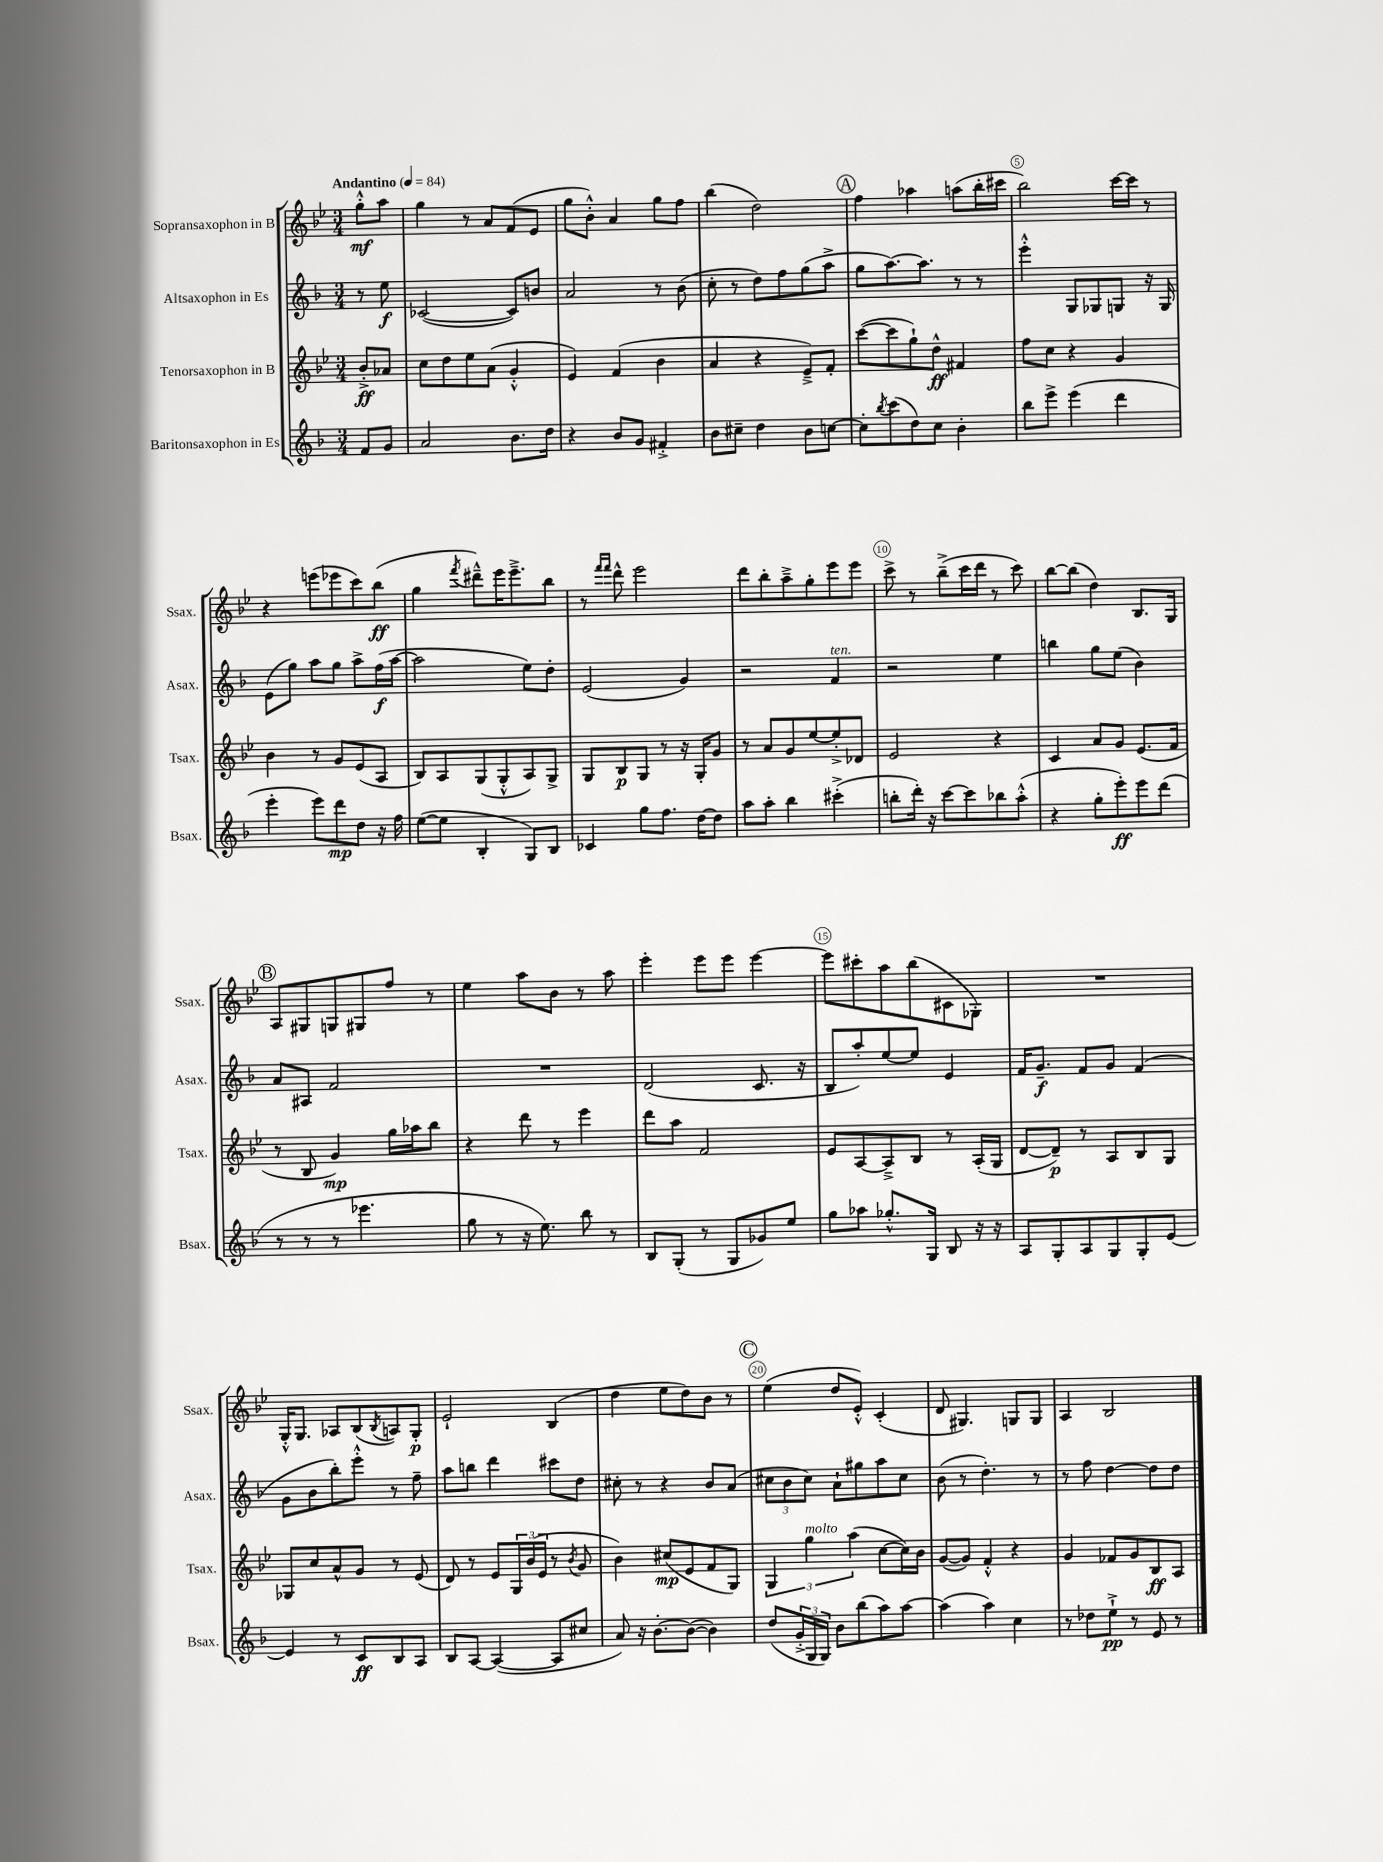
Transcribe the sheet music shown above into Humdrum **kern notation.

**kern	**dynam	**kern	**dynam	**kern	**dynam	**kern	**dynam
*part4	*part4	*part3	*part3	*part2	*part2	*part1	*part1
*staff4	*staff4	*staff3	*staff3	*staff2	*staff2	*staff1	*staff1
*I"Baritonsaxophon in Es	*	*I"Tenorsaxophon in B	*	*I"Altsaxophon in Es	*	*I"Sopransaxophon in B	*
*I'Bsax.	*	*I'Tsax.	*	*I'Asax.	*	*I'Ssax.	*
*clefG2	*	*clefG2	*	*clefG2	*	*clefG2	*
*k[b-]	*	*k[b-e-]	*	*k[b-]	*	*k[b-e-]	*
*M3/4	*	*M3/4	*	*M3/4	*	*M3/4	*
*MM84	*	*MM84	*	*MM84	*	*MM84	*
=	=	=	=	=	=	=	=
!	!	!	!	!	!	!LO:TX:a:B:t=Andantino	!
8f/L	.	8b-'^/L	ff	8r	.	8gg'^^\L	mf
8g/J	.	8a-X/J	.	8ee\	f	8aa\J	.
=1	=1	=1	=1	=1	=1	=1	=1
2a/	.	8cc\L	.	([2c-X/	.	4gg\	.
.	.	8dd\	.	.	.	.	.
.	.	8ee-\	.	.	.	8r	.
.	.	(8a\J	.	.	.	8a/L	.
8.b-\L	.	4g'^^/	.	8c-/L])	.	(8f/	.
.	.	.	.	8bn/J	.	8e-/J	.
16dd\Jk	.	.	.	.	.	.	.
=2	=2	=2	=2	=2	=2	=2	=2
4r	.	4e-/)	.	2a/	.	8gg\L	.
.	.	.	.	.	.	8b-'^^\J)	.
8b-/L	.	(4f/	.	.	.	4a/	.
8g/J	.	.	.	.	.	.	.
4f#X'^/	.	4b-\	.	8r	.	8gg\L	.
.	.	.	.	(8b-\	.	8ff\J	.
=3	=3	=3	=3	=3	=3	=3	=3
8b-\L	.	4a/	.	8cc'\	.	(4bb-\	.
8cc#X~\J	.	.	.	8r	.	.	.
4dd\	.	4r	.	8dd\L)	.	2dd\)	.
.	.	.	.	8ff\	.	.	.
8b-\L	.	8e-~^/L)	.	(8gg\	.	.	.
[8ccn\J	.	8f'/J	.	8aa^\J	.	.	.
!!LO:REH:place=s1:t=A
=4	=4	=4	=4	=4	=4	=4	=4
8cc'\L]	.	([8ccc\L	.	8gg\L	.	4ff\	.
8qbb-/	.	.	.	.	.	.	.
(8ccc\	.	8ccc\]	.	[8.aa\)	.	.	.
8dd\)	.	8gg`\)	.	.	.	4aa-X\	.
.	.	.	.	8.aa\J]	.	.	.
8cc\J	.	8dd^^\J	ff	.	.	.	.
4b-'\	.	4f#X/	.	8r	.	(8aan\L	.
.	.	.	.	8r	.	16bb-'\L	.
.	.	.	.	.	.	16ccc#X\JJ	.
=5	=5	=5	=5	=5	=5	=5	=5
8bb-\L	.	8ff\L	.	4eee'^^\	.	2bb-\)	.
8eee^\J	.	8cc\J	.	.	.	.	.
(4eee\	.	4r	.	8G/L	.	.	.
.	.	.	.	8G-X/	.	.	.
4ddd\	.	4g/	.	8Gn/J	.	[16ccc\LL	.
.	.	.	.	.	.	16ccc\JJ]	.
.	.	.	.	16r	.	8r	.
.	.	.	.	16G/	.	.	.
!!LO:LB:g=z
=6	=6	=6	=6	=6	=6	=6	=6
4eee'\	.	4b-\	.	(8e\L	.	4r	.
.	.	.	.	8gg\J)	.	.	.
8eee\L)	.	8r	.	8aa\L	.	(8eeen\L	.
8ddd\	mp	8g/L	.	8gg\J	.	8eee-X\	.
8dd\J	.	(8e-/	.	8aa^\L	.	8ccc\)	.
16r	.	8A/J	.	(16ff\L	f	(8bb-\J	ff
16ff\	.	.	.	[16aa\JJ	.	.	.
=7	=7	=7	=7	=7	=7	=7	=7
([8ee\L	.	8B-/L)	.	2aa\]	.	4gg\	.
8ee\J]	.	8A/	.	.	.	.	.
.	.	.	.	.	.	8qfff/	.
4B-'/	.	(8G/	.	.	.	8ddd#X~^^\L)	.
.	.	8G'^^/	.	.	.	16eee-\K	.
.	.	.	.	.	.	8.eee-~^\	.
8G/L)	.	8A/)	.	8ee\L)	.	.	.
8B-/J	.	8G^/J	.	8dd'\J	.	8bb-\J	.
=8	=8	=8	=8	=8	=8	=8	=8
4c-X/	.	8G/L	.	(2e/	.	8r	.
.	.	.	.	.	.	16qqfff/LL	.
.	.	.	.	.	.	16qqfff/JJ	.
.	.	8B-/	p	.	.	8ddd^^\	.
8gg\L	.	8G/J	.	.	.	2eee-\	.
8.ff\J	.	8r	.	.	.	.	.
.	.	16r	.	4g/)	.	.	.
[16dd\KL	.	16G'/KL	.	.	.	.	.
8dd\J]	.	8g/J	.	.	.	.	.
=9	=9	=9	=9	=9	=9	=9	=9
8aa\L	.	8r	.	2r	.	8ddd\L	.
8aa'\J	.	8a/L	.	.	.	8bb-'\	.
4bb-\	.	8g/	.	.	.	8aa~^\	.
.	.	[8ee-/	.	.	.	8gg'\	.
!	!	!	!	!LO:TX:a:i:t=ten.	!	!	!
(4ccc#X'^\	.	8ee-'^/]	.	4f/	.	8eee-\	.
.	.	8d-X/J	.	.	.	8eee-\J	.
=10	=10	=10	=10	=10	=10	=10	=10
8bbn'\L	.	2e-/	.	2r	.	8ccc^\	.
16ddd'\Jk)	.	.	.	.	.	8r	.
16r	.	.	.	.	.	.	.
[8ccc\L	.	.	.	.	.	(8bb-~^\L	.
8ccc\]	.	.	.	.	.	16ccc\L	.
.	.	.	.	.	.	16ddd\JJ	.
8bb-X\	.	4r	.	4ee\	.	8r	.
(8aa'^^\J	.	.	.	.	.	8ccc\)	.
=11	=11	=11	=11	=11	=11	=11	=11
4r	.	4c/	.	4bbn\	.	[8bb-\L	.
.	.	.	.	.	.	(8bb-\J]	.
8gg'\L	.	8a/L	.	8gg\L	.	4dd\)	.
8eee'\)	ff	8g/J	.	(8ee\J	.	.	.
8eee\	.	(8.e-/L	.	4b-\)	.	8.B-/L	.
(8ddd\J	.	.	.	.	.	.	.
.	.	16f/Jk	.	.	.	16G/Jk	.
!!LO:LB:g=z
!!LO:REH:place=s1:t=B
=12	=12	=12	=12	=12	=12	=12	=12
8r	.	8r	.	8a/L	.	8A/L	.
8r	.	8B-/	.	8A#X/J	.	8G#X/	.
8r	.	4g/)	mp	2f/	.	8Gn/	.
4.eee-X\	.	.	.	.	.	8G#X/	.
.	.	16gg\LL	.	.	.	8ff/J	.
.	.	16aa-X\J	.	.	.	.	.
.	.	8bb-\J	.	.	.	8r	.
=13	=13	=13	=13	=13	=13	=13	=13
8gg\	.	4r	.	2.r	.	4ee-\	.
8r	.	.	.	.	.	.	.
16r	.	8ddd\	.	.	.	8aa\L	.
8.ee\)	.	.	.	.	.	.	.
.	.	8r	.	.	.	8b-\J	.
8bb-\	.	4eee-\	.	.	.	8r	.
8r	.	.	.	.	.	8aa\	.
=14	=14	=14	=14	=14	=14	=14	=14
8B-/L	.	8ddd\L	.	(2d/	.	4eee-'\	.
(8G'/J	.	8aa\J	.	.	.	.	.
8r	.	2f/	.	.	.	8eee-\L	.
8G/L	.	.	.	.	.	8eee-\J	.
8g-X/)	.	.	.	8.c/	.	[4eee-\	.
8ee/J	.	.	.	.	.	.	.
.	.	.	.	16r	.	.	.
=15	=15	=15	=15	=15	=15	=15	=15
8gg\L	.	8e-/L	.	8B-/L	.	8eee-\L]	.
8aa-X\J	.	[8A/	.	8aa'/)	.	8ccc#X'\	.
8.gg-X'^^/L	.	8A~^/]	.	[8ee/	.	8aa\	.
.	.	8B-/J	.	8ee/J]	.	(8bb-\	.
16G/Jk	.	.	.	.	.	.	.
8B-/	.	8r	.	4e/	.	8c#X\	.
16r	.	(16A'/LL	.	.	.	8G-X'\J)	.
16r	.	16G/JJ	.	.	.	.	.
=16	=16	=16	=16	=16	=16	=16	=16
8A/L	.	[8d/L	.	16f/KL	.	2.r	.
.	.	.	.	8.g~/J	f	.	.
8G'/	.	8d~/J])	p	.	.	.	.
8A/	.	8r	.	8f/L	.	.	.
8G/	.	8A/L	.	8g/J	.	.	.
8G'/	.	8B-/	.	(4f/	.	.	.
[8e/J	.	8G/J	.	.	.	.	.
!!LO:LB:g=z
=17	=17	=17	=17	=17	=17	=17	=17
4e/]	.	8G-X/L	.	8g\L	.	16G'^^/KL	.
.	.	.	.	.	.	8.G/J	.
.	.	8cc/	.	8b-\	.	.	.
8r	.	8a^^/	.	8bb-'\)	.	8A-X/L	.
8c/L	ff	8g/J	.	8eee'^^\J	.	(8B-/	.
.	.	.	.	.	.	8qB-/	.
8B-/	.	8r	.	8r	.	8An/)	.
8A/J	.	(8e-/	.	8ff~\	.	8G'/J	p
=18	=18	=18	=18	=18	=18	=18	=18
8B-/L	.	8d/)	.	8aa\L	.	2e-`/	.
[8A/J	.	8r	.	8bbn\J	.	.	.
(4A/_	.	8e-/L	.	4ddd\	.	.	.
.	.	24G/L	.	.	.	.	.
.	.	(24b-/	.	.	.	.	.
.	.	24e-/JJ	.	.	.	.	.
8A/L]	.	8r	.	8ccc#X\L	.	(4B-/	.
.	.	8qb-/	.	.	.	.	.
8cc#X/J	.	8g/	.	8dd\J	.	.	.
=19	=19	=19	=19	=19	=19	=19	=19
8a/)	.	4b-\)	.	8cc#X'\	.	4dd\	.
16r	.	.	.	8r	.	.	.
[8.b-'\L	.	.	.	.	.	.	.
.	.	(8cc#X/L	mp	4r	.	8ee-\L	.
(8b-\J_	.	8e-/	.	.	.	8dd\)	.
4b-\])	.	8f/	.	8b-/L	.	8b-\J	.
.	.	8G/J)	.	(8a/J	.	8r	.
!!LO:REH:place=s1:t=C
=20	=20	=20	=20	=20	=20	=20	=20
(8dd/L	.	6G/	.	12cc#X\L	.	(4ee-\	.
.	.	.	.	12b-\	.	.	.
24g'^/L	.	.	.	.	.	.	.
!	!	!LO:TX:a:i:t=molto	!	!	!	!	!
24G/	.	6gg\	.	12cc#\J)	.	.	.
24G/JJ)	.	.	.	.	.	.	.
8b-\L	.	.	.	8a`\L	.	8dd/L	.
.	.	(6aa\	.	.	.	.	.
(8bb-\	.	.	.	8gg#X\	.	8e-'^^/J)	.
8aa\)	.	[8cc\L	.	8aa\	.	(4c'/	.
[8aa\J	.	16cc\L])	.	8cc#\J	.	.	.
.	.	16b-\JJ	.	.	.	.	.
=21	=21	=21	=21	=21	=21	=21	=21
(4aa\]	.	([8g/L	.	(8b-\	.	8d/	.
.	.	8g/J])	.	8r	.	4.G#X/)	.
4aa\)	.	4f'^^/	.	4.dd'\)	.	.	.
4cc\	.	4r	.	.	.	8Gn/L	.
.	.	.	.	8r	.	8G/J	.
=22	=22	=22	=22	=22	=22	=22	=22
8r	.	4g/	.	8r	.	4A/	.
8dd-X\L	.	.	.	8ff\	.	.	.
8ee`^\J	pp	8f-X/L	.	[4dd\	.	2B-/	.
8r	.	8g/	.	.	.	.	.
8e/	.	8B-/	ff	8dd\L]	.	.	.
8r	.	8A/J	.	8dd\J	.	.	.
==	==	==	==	==	==	==	==
*-	*-	*-	*-	*-	*-	*-	*-
